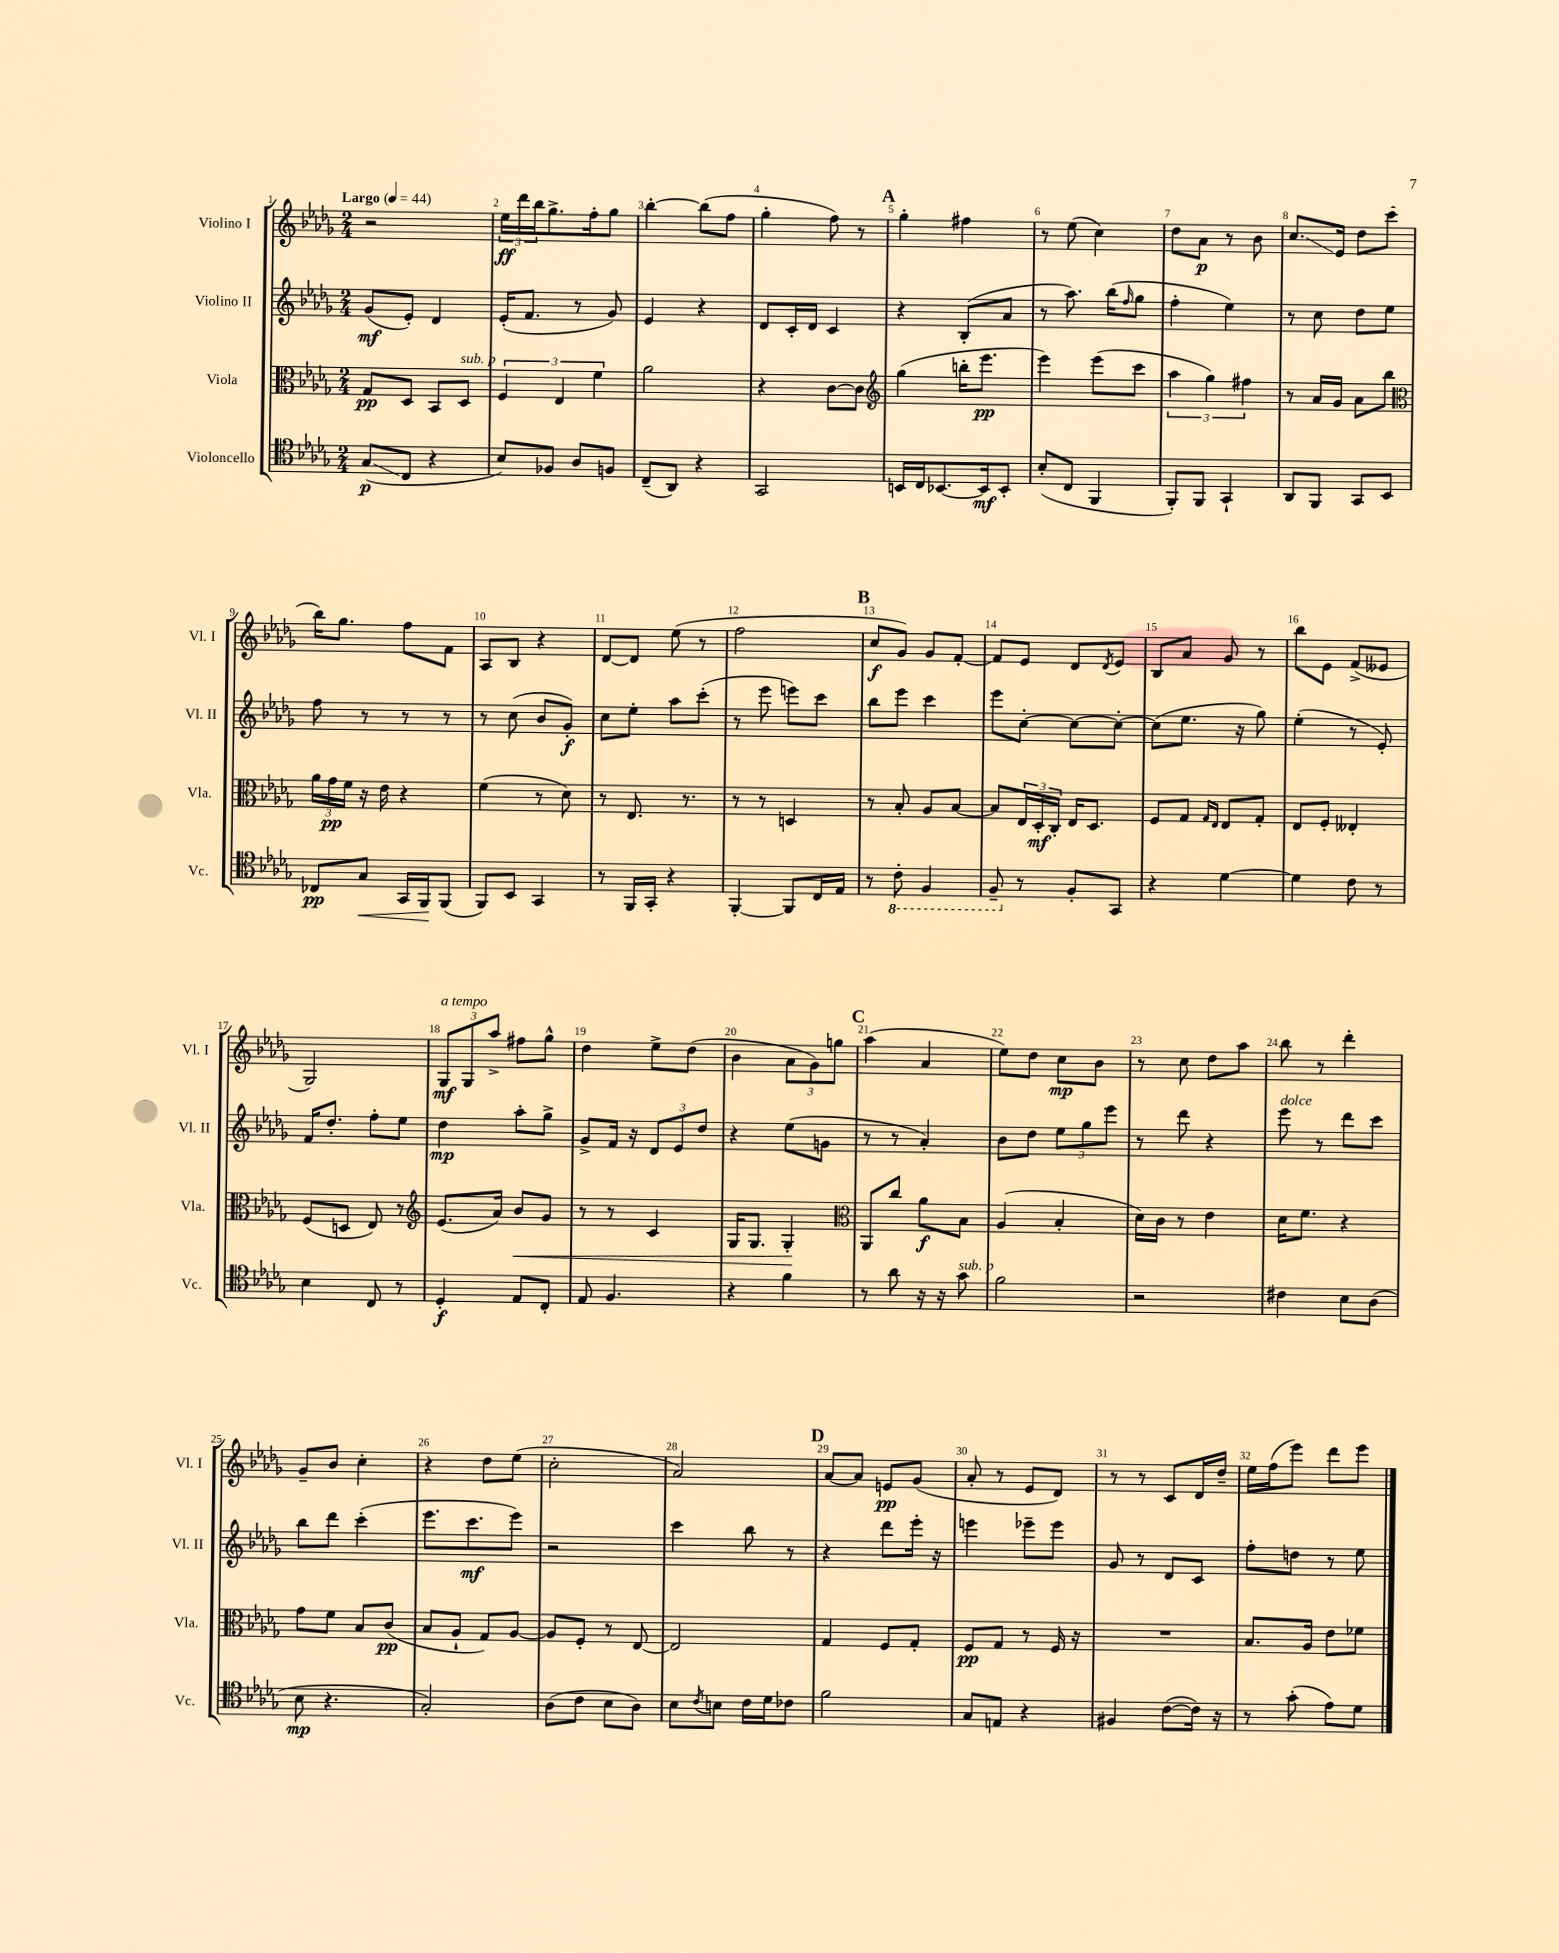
<<
\new StaffGroup <<
\new Staff = "s0" \with { instrumentName = "Violino I" shortInstrumentName = "Vl. I" } {
    \clef treble \key des \major \numericTimeSignature \time 2/4 \tempo "Largo" 4 = 44
    r2 |
    \tuplet 3/2 { ees''16\ff des'''16 bes''16 } ges''8.-> f''16-. ges''8 |
    bes''4~-. bes''8( f''8 |
    ges''4-. f''8) r8 |
    \mark \markup { \bold "A" } ges''4-. fis''4 |
    r8 ees''8( c''4) |
    des''8 aes'8\p r8 bes'8 |
    c''8.\glissando ees'16 des''8 c'''8( |
    bes''16) ges''8. f''8 f'8 |
    aes8 bes8 r4 |
    des'8~ des'8 ees''8( r8 |
    f''2 |
    \mark \markup { \bold "B" } c''8\f ges'8) ges'8 f'8~-. |
    f'8 ees'8 des'8 \acciaccatura { des'8 } ees'8 |
    bes8 aes'8 ges'8 r8 |
    bes''8 ees'8 f'8->( eeses'8 |
    ges2) |
    \tuplet 3/2 { ges8\mf^\markup { \italic "a tempo" } ges8 aes''8-> } fis''8 ges''8-^ |
    des''4 ees''8-> des''8( |
    bes'4 \tuplet 3/2 { aes'8 ges'8) g''8 } |
    \mark \markup { \bold "C" } aes''4( aes'4 |
    ees''8) des''8 c''8\mp bes'8 |
    r8 c''8 des''8 aes''8 |
    bes''8 r8 des'''4-. |
    ges'8-- bes'8 c''4-. |
    r4 des''8 ees''8( |
    c''2-. |
    aes'2) |
    \mark \markup { \bold "D" } aes'8~ aes'8 e'8\pp ges'8( |
    aes'8-. r8 ees'8 des'8) |
    r8 r8 c'8 des'16 des''16-- |
    ees''16 f''16( ees'''8) des'''8 ees'''8 \bar "|." |
}
\new Staff = "s1" \with { instrumentName = "Violino II" shortInstrumentName = "Vl. II" } {
    \clef treble \key des \major \numericTimeSignature \time 2/4
    ges'8\mf( ees'8-.) des'4 |
    ees'16-.( f'8. r8 ges'8) |
    ees'4 r4 |
    des'8 c'16-. des'16 c'4 |
    \mark \markup { \bold "A" } r4 bes8-.( aes'8 |
    r8 aes''8.) bes''16( \grace { f''16 } ges''8 |
    f''4-. ees''4) |
    r8 c''8 des''8 ees''8 |
    f''8 r8 r8 r8 |
    r8 c''8( bes'8 ges'8-.\f) |
    c''8 ees''8-. aes''8 c'''8-.( |
    r8 ees'''8 e'''8) c'''8 |
    \mark \markup { \bold "B" } bes''8 ees'''8 c'''4 |
    ees'''8 c''8~-. c''8~ c''8~-. |
    c''8( ees''8. r16 ges''8) |
    ees''4-.( r8 ees'8-.) |
    f'16 des''8.-. f''8-. ees''8 |
    des''4\mp aes''8-. ges''8-> |
    ges'8-> f'16 r16 \tuplet 3/2 { des'8 ees'8 des''8 } |
    r4 ees''8( g'8 |
    \mark \markup { \bold "C" } r8 r8 aes'4-.) |
    bes'8 des''8 \tuplet 3/2 { ees''8 ges''8 ees'''8 } |
    r8 des'''8 r4 |
    ees'''8^\markup { \italic "dolce" } r8 des'''8 c'''8 |
    bes''8 des'''8 c'''4-.( |
    ees'''8. c'''8.\mf ees'''8) |
    r2 |
    c'''4 bes''8 r8 |
    \mark \markup { \bold "D" } r4 des'''8 ees'''16-. r16 |
    e'''4 ees'''8-- ees'''8 |
    ges'8 r8 des'8 c'8 |
    f''8-. d''8 r8 ees''8 \bar "|." |
}
\new Staff = "s2" \with { instrumentName = "Viola" shortInstrumentName = "Vla." } {
    \clef alto \key des \major \numericTimeSignature \time 2/4
    ges8\pp des8 bes,8 des8^\markup { \italic "sub. p" } |
    \tuplet 3/2 { f4 ees4 f'4 } |
    aes'2 |
    r4 c'8~ c'8 |
    \mark \markup { \bold "A" } \clef treble ges''4( b''16-. ees'''8.\pp |
    ees'''4) ees'''8( c'''8 |
    \tuplet 3/2 { aes''4 ges''4) fis''4 } |
    r8 aes'16 ges'16 aes'8 bes''8 |
    \clef alto \tuplet 3/2 { aes'16 ges'16\pp f'16 } r16 ees'16 r4 |
    f'4( r8 des'8) |
    r8 ees8. r8. |
    r8 r8 d4 |
    \mark \markup { \bold "B" } r8 bes8-. aes8 bes8~ |
    bes8 \tuplet 3/2 { ees16 des16-.\mf c16-. } ees16 des8. |
    f8 ges8 \grace { ges16 ees16 } ees8 ges8-. |
    ees8 f8-. eeses4-. |
    f8( d8 ees8) r8 |
    \clef treble ees'8.( aes'16) bes'8\< ges'8 |
    r8 r8 c'4 |
    ges16 ges8. ges4-.\! |
    \mark \markup { \bold "C" } \clef alto aes,8 c''8 aes'8\f bes8 |
    aes4( bes4-. |
    des'16) c'16 r8 ees'4 |
    des'16 f'8. r4 |
    ges'8 f'8 bes8 c'8\pp( |
    bes8 aes8-! ges8) aes8~ |
    aes8 f8-. r8 ees8~ |
    ees2 |
    \mark \markup { \bold "D" } ges4 f8 ges8-. |
    f8\pp ges8 r8 f16 r16 |
    R2 |
    bes8. aes16 ees'8 fes'8 \bar "|." |
}
\new Staff = "s3" \with { instrumentName = "Violoncello" shortInstrumentName = "Vc." } {
    \clef tenor \key des \major \numericTimeSignature \time 2/4
    ges8\glissando\p( c8 r4 |
    bes8) fes8 aes8 f8 |
    c8--( aes,8) r4 |
    ges,2 |
    \mark \markup { \bold "A" } b,16 c16 bes,8.~ bes,16\mf bes,8-. |
    bes8-.( c8 f,4 |
    f,8-.) f,8 ges,4-! |
    aes,8 f,8 ges,8 bes,8 |
    ces8\pp ges8\< ges,16 f,16\! f,8( |
    f,8) bes,8 ges,4 |
    r8 f,16 ges,16-. r4 |
    f,4~-. f,8 c16 ees16 |
    \mark \markup { \bold "B" } r8 \ottava #-1 c8-. f,4 |
    f,8-- \ottava #0 r8 f8-. ges,8 |
    r4 des'4~ |
    des'4 c'8 r8 |
    bes4 c8 r8 |
    des4-.\f ees8 c8-. |
    ees8 f4. |
    r4 f'4 |
    \mark \markup { \bold "C" } r8 aes'8 r16 r16 ges'8^\markup { \italic "sub. p" } |
    f'2 |
    r2 |
    cis'4 bes8 aes8( |
    bes8\mp r4. |
    ges2-.) |
    aes8( c'8 bes8 aes8) |
    bes8 \acciaccatura { c'8 } b8 c'16 des'16 ces'8 |
    \mark \markup { \bold "D" } f'2 |
    ges8 e8 r4 |
    fis4 c'8~( c'16) r16 |
    r8 ges'8-.( ees'8) des'8 \bar "|." |
}
>>
>>
\layout { \context { \Score \override BarNumber.break-visibility = ##(#f #t #t) barNumberVisibility = #all-bar-numbers-visible } }
